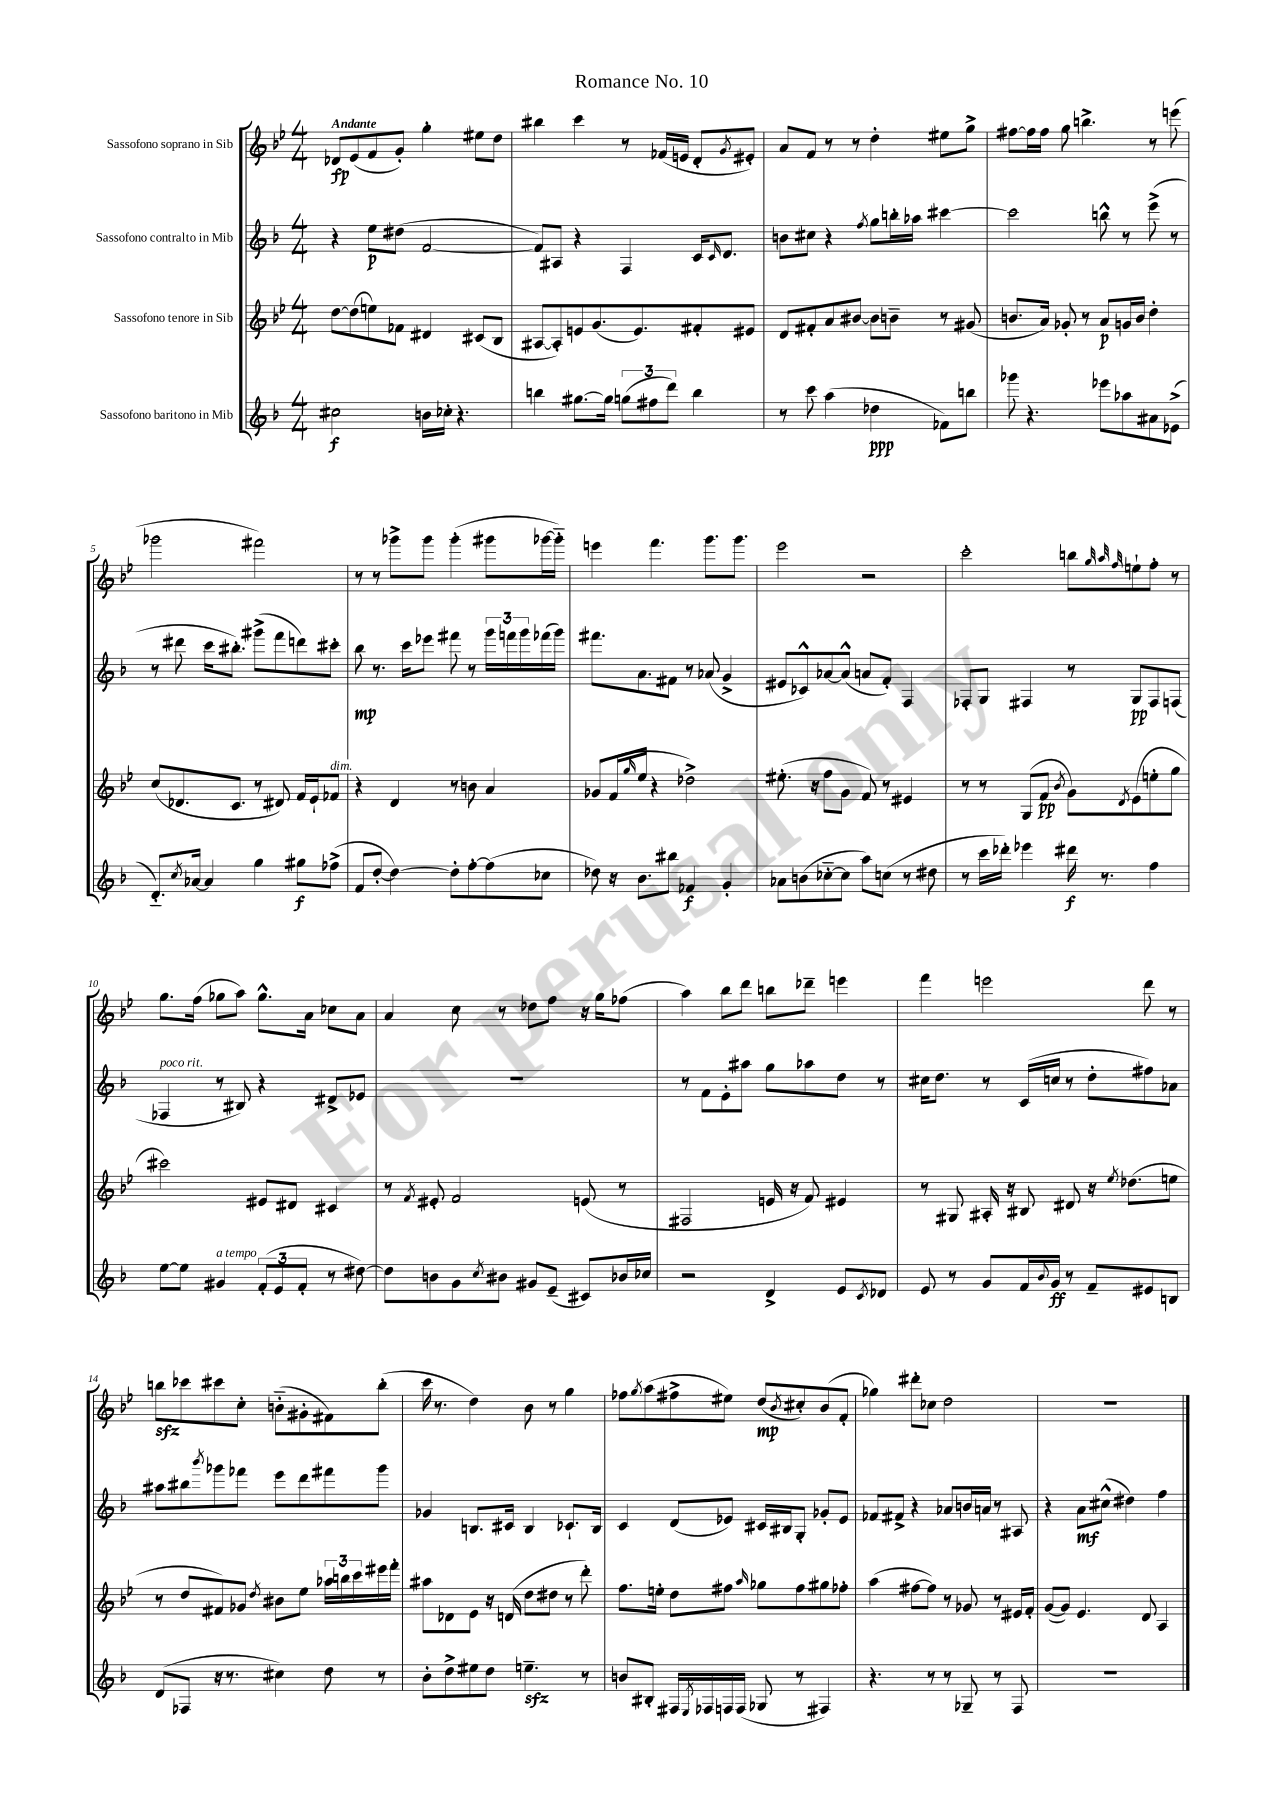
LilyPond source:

\header { title = "Romance No. 10" }
<<
\new StaffGroup <<
\new Staff = "s0" \with { instrumentName = "Sassofono soprano in Sib" } {
    \clef treble \key bes \major \numericTimeSignature \time 4/4 \tempo "Andante"
    des'8\fp ees'8( f'8 g'8-.) g''4-. eis''8 d''8 |
    bis''4 c'''4 r8 fes'16( e'16 d'8-. \acciaccatura { g'8 } eis'8-.) |
    a'8 f'8 r8 r8 d''4-. eis''8 g''8-> |
    fis''8~ fis''16 fis''16 g''8 b''4.-> r8 e'''8( |
    ges'''2 fis'''2) |
    r8 r8 ges'''8-> ges'''8 ges'''4-.( gis'''8 ges'''16~ ges'''16-_) |
    e'''4 f'''4. g'''8. g'''8. |
    ees'''2 r2 |
    c'''2-. b''8 \grace { g''32 a''32 f''32 } e''8-! f''8-. r8 |
    g''8. f''16( ges''8 a''8) ges''8.-^ a'16 ces''8 a'8 |
    a'4 c''8 r8 des''8 f''8 r16 g''16 fes''8( |
    a''4) bes''8 d'''8 b''8 des'''8-- e'''4 |
    f'''4 e'''2 d'''8 r8 |
    b''8\sfz ces'''8 cis'''8 c''8-. b'8-_( gis'8-. fis'8) b''8-.( |
    c'''16 r8. d''4) bes'8 r8 g''4 |
    fes''8 \acciaccatura { g''8 } a''8( fis''8-> eis''8) d''8\mp( \acciaccatura { bes'8 } cis''8-.) bes'8( f'8-. |
    ges''4) dis'''8-. ces''8 d''2 |
    R1 \bar "|." |
}
\new Staff = "s1" \with { instrumentName = "Sassofono contralto in Mib" } {
    \clef treble \key f \major \numericTimeSignature \time 4/4
    r4 e''8\p dis''8( f'2~ |
    f'8) ais8 r4 f4 c'16 \grace { c'16 } d'8. |
    b'8 cis''8 r4 \acciaccatura { f''8 } g''8 b''16-. aes''16 cis'''4~ |
    cis'''2 b''8-^ r8 e'''8->( r8 |
    r8 dis'''8 c'''16 bis''8.-.) gis'''8->( f'''8 d'''8) cis'''8-. |
    bes''8\mp r8. c'''16 ees'''8 fis'''8 r8 \tuplet 3/2 { g'''16 f'''16 g'''16 } fes'''16( g'''16) |
    fis'''8. a'8. fis'8 r8 aes'8( g'4-> |
    eis'8 ces'8-^) aes'8~ aes'8-^( a'8 f'8-.) f4 |
    fes8-. g8 fis4 r8 g8\pp fis8 f8( |
    fes4^\markup { \italic "poco rit." } r8 bis8) r4 dis'8-> ees'8 |
    R1 |
    r8 f'8 e'8-. ais''8 g''8 aes''8 d''8 r8 |
    cis''16 d''8. r8 c'16( c''16 r8 d''8-. fis''8) aes'8 |
    ais''8 bis''8 \acciaccatura { bes'''8 } ges'''8 fes'''8 e'''8 d'''8 fis'''8 ges'''8 |
    ges'4 b8. cis'16 b4 ces'8.-! b16 |
    c'4 d'8( ees'8) cis'16 bis16 g8-. ges'8-. ees'8 |
    fes'8 fis'8-> r4 aes'8 b'16 a'16 r8 ais8 |
    r4 a'8\mf cis''8-^( dis''4) f''4 \bar "|." |
}
\new Staff = "s2" \with { instrumentName = "Sassofono tenore in Sib" } {
    \clef treble \key bes \major \numericTimeSignature \time 4/4
    d''8~ d''8( e''8) fes'8 dis'4 cis'8( bes8 |
    ais8~ ais8-.) e'8 g'8.( e'8.) fis'8-. eis'8 |
    d'8 fis'8-. a'8 bis'8~ bis'8 b'8-- r8 gis'8( |
    b'8. a'16) ges'8-. r8 a'8\p g'16 b'16 d''4-. |
    c''8( des'8. c'8. r8 dis'8) f'16 ees'16-! fes'8^\markup { \italic "dim." } |
    r4 d'4 r8 b'8 a'4 |
    ges'8( f'16 \grace { g''16 } ees''16 r4 des''2->) |
    eis''8.-.( r16 f''8 g'8 f'8) r8 eis'4 |
    r8 r8 g8( f'8\pp \acciaccatura { bes'8 } g'8) \acciaccatura { d'8 } ees'8( e''8-. g''8 |
    cis'''2) eis'8 dis'8 cis'4 |
    r8 \acciaccatura { f'8 } eis'8-. f'2 e'8( r8 |
    fis2 e'16 r16 f'8) eis'4 |
    r8 gis8 ais16-. r16 bis8 dis'8 r16 \acciaccatura { ees''8 } des''8.( e''8 |
    r8 d''8 fis'8) ges'8 \acciaccatura { d''8 } bis'8 ees''8 \tuplet 3/2 { aes''16 b''16 c'''16 } eis'''16 f'''16-. |
    ais''8 des'8 ees'8 r16 d'16( d''8 dis''8 r8 d'''8-.) |
    f''8. e''16-. d''8 fis''8 \grace { a''16 } ges''8 fis''8 gis''8 fes''8-. |
    a''4( fis''8~ fis''8) r8 ges'8 r8 eis'16 f'16-. |
    g'8~( g'8) ees'4. d'8 a4 \bar "|." |
}
\new Staff = "s3" \with { instrumentName = "Sassofono baritono in Mib" } {
    \clef treble \key f \major \numericTimeSignature \time 4/4
    cis''2\f b'16 ces''16-. r4. |
    b''4 gis''8.~ gis''16 \tuplet 3/2 { g''8( fis''8 d'''8) } b''4 |
    r8 c'''8 a''4( des''4\ppp fes'8) b''8 |
    ges'''8 r4. ees'''8 aes''8 ais'8 ees'8->( |
    d'8.-_) \acciaccatura { c''8 } aes'16~ aes'4 g''4 gis''8\f fes''8->( |
    f'8 d''8~-. d''4~) d''8-. f''8~-. f''8( ces''8 |
    des''8) r16 bes'8. bis''8 fes'4\f g'4-. |
    aes'8 b'8( ces''8~-_ ces''8 a''8) c''8( r8 dis''8 |
    r8 c'''16 des'''16-.) ees'''4 dis'''16\f r8. f''4 |
    e''8~ e''8 gis'4^\markup { \italic "a tempo" } \tuplet 3/2 { f'8-.( e'8 f'8-. } r8 dis''8~) |
    dis''8 b'8 g'8 \acciaccatura { c''8 } bis'8 gis'8 e'8--( cis'8) bes'16 ces''16 |
    r2 d'4-> e'8 \acciaccatura { c'8 } des'8 |
    e'8 r8 g'8 f'16 \appoggiatura { bes'8 } g'16\ff r8 f'8-- eis'8 b8 |
    d'8( fes8 r16 r8. cis''4) d''8 r8 |
    bes'8-. d''8-> eis''8 d''8 e''4.--\sfz r8 |
    b'8 bis8-. fis16 \acciaccatura { e8 } fes16 f16 f16( ges8 r8 fis4) |
    r4. r8 r8 ges8-- r8 f8 |
    R1 \bar "|." |
}
>>
>>
